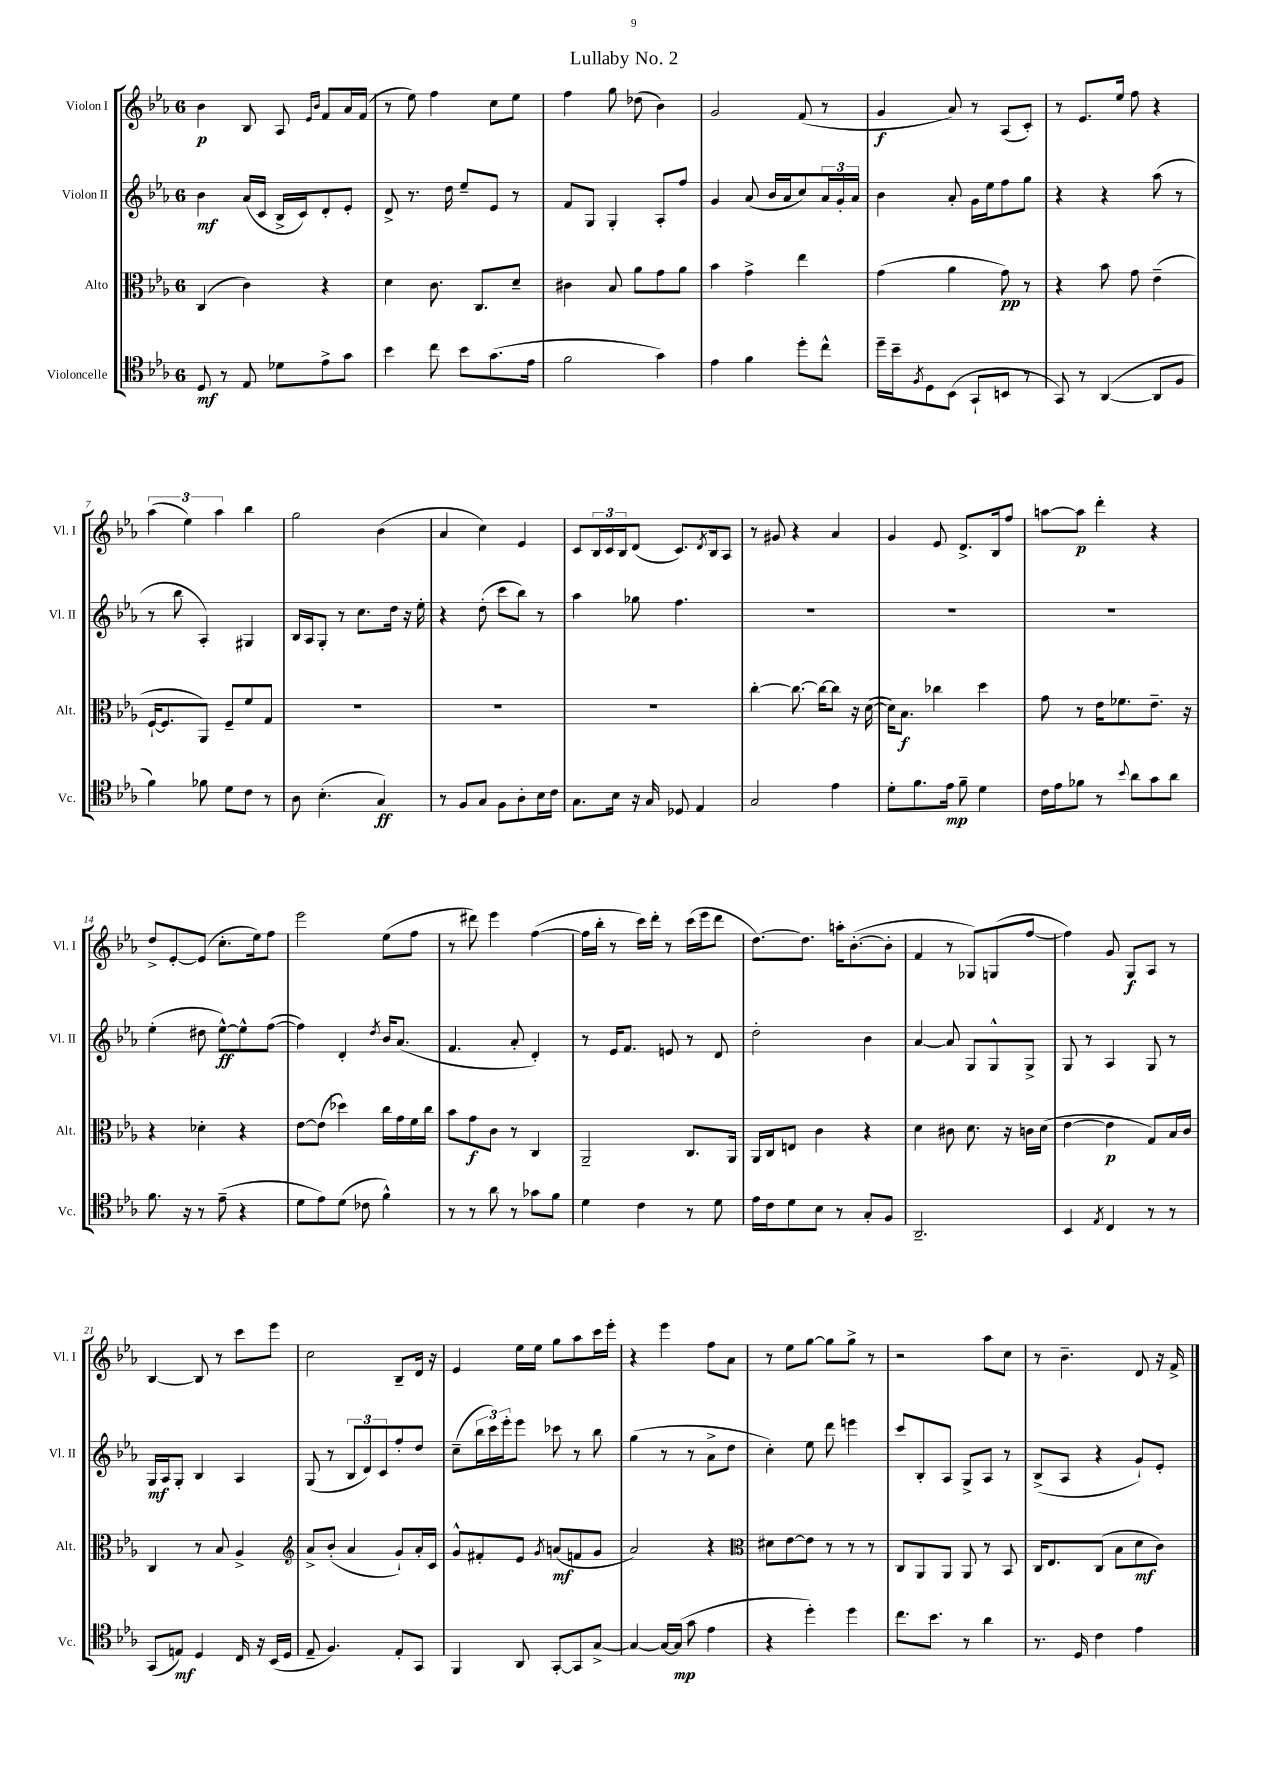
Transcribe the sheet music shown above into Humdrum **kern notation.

**kern	**kern	**kern	**kern
*staff4	*staff3	*staff2	*staff1
*clefC4	*clefC3	*clefG2	*clefG2
*k[b-e-a-]	*k[b-e-a-]	*k[b-e-a-]	*k[b-e-a-]
*M6/8	*M6/8	*M6/8	*M6/8
8D/	(4C/	4b-\	4b-\
8r	.	.	.
8E-/	4c\)	(16a-/LL	8B-/
.	.	16c/JJ	.
8d-\L	.	16B-^/LL	8A-/
.	.	16c/J)	.
.	.	.	16qqe-/LL
.	.	.	16qqb-/JJ
8e-^\	4r	8d'/	8f/L
8g\J	.	8e-'/J	16a-/L
.	.	.	(16f/JJ
=	=	=	=
4b-\	4d\	8d^/	8r
.	.	8.r	8ee-\)
8cc\	8.c\	.	4ff\
.	.	16dd\	.
8b-\L	.	8ee-~/L	.
.	8.C/L	.	.
(8.g\	.	8e-/J	8cc\L
.	8d~/J	8r	8ee-\J
16e-\Jk	.	.	.
=	=	=	=
2f\	4c#\	8f/L	4ff\
.	.	8G/J	.
.	8B-/	4G'/	8gg\
.	8a-\L	.	(8dd-\
4g\)	8g\	8A-'/L	4b-\)
.	8a-\J	8ff/J	.
=	=	=	=
4e-\	4b-\	4g/	2g/
4f\	4g^\	(8a-/	.
.	.	16b-/LL	.
.	.	16a-/J	.
8dd'\L	4ee-\	8cc/)	(8f/
8cc^^\J	.	24a-/L	8r
.	.	24g'/	.
.	.	24a-/JJ	.
=	=	=	=
16dd~\LL	(4g\	4b-\	4g/
16b-~\J	.	.	.
8qF/	.	.	.
8D\	.	.	.
(8BB-\J	4a-\	8a-'/	8a-/)
8GG`/L	.	16g\LL	8r
.	.	16ee-\J	.
8BB/J	8g\)	8ff\	(8A-/L
8r	8r	8gg\J	8c'/J)
=	=	=	=
8GG/)	4r	4r	8r
8r	.	.	8.e-/L
([4AA-/	8b-\	4r	.
.	.	.	16ee-/Jk
.	8g\	.	8ff\
8AA-/]L	(4e-~\	(8aa-\	4r
8F/J	.	8r	.
=	=	=	=
4f\)	[16F`/LK	8r	(6aa-\
.	8.F/]	.	.
.	.	8bb-\	.
.	.	.	6ee-\)
8f-\	8AA-/J)	4A-'/)	.
.	.	.	6aa-\
8d\L	8F~/L	.	.
8c\J	8f/	4G#/	4bb-\
8r	8G/J	.	.
=	=	=	=
8A-\	2.r	16B-/LL	2gg\
.	.	16A-/J	.
(4.B-'\	.	8G'/J	.
.	.	8r	.
.	.	8.cc\L	.
4G/)	.	.	(4b-\
.	.	16dd\Jk	.
.	.	16r	.
.	.	16ee-'\	.
=	=	=	=
8r	2.r	4r	4a-/
8F/L	.	.	.
8G/J	.	(8dd'\	4cc\)
8F\L	.	8ccc\L	.
8A-'\	.	8bb-\J)	4e-/
16B-\L	.	8r	.
16c\JJ	.	.	.
=	=	=	=
8.G\L	2.r	4aa-\	8c/L
.	.	.	24B-/L
.	.	.	24c/
16B-\Jk	.	.	.
.	.	.	24B-/J
16r	.	8gg-\	(8d/J
16G/	.	.	.
8D-/	.	4.ff\	8.c/L)
4E-/	.	.	.
.	.	.	8qd/
.	.	.	16B-/k
.	.	.	8A-/J
=	=	=	=
2G/	[4cc'\	2.r	8r
.	.	.	8g#/
.	8.cc\_	.	4r
.	16cc\_LK	.	.
4e-\	8cc\]J	.	4a-/
.	16r	.	.
.	([16d\	.	.
=	=	=	=
8d'\L	16d\]LK)	2.r	4g/
.	8.B-\J	.	.
8.f\	.	.	.
.	4cc-\	.	8e-/
16e-\Jk	.	.	.
8f~\	.	.	8.d^/L
4d\	4dd\	.	.
.	.	.	16B-/k
.	.	.	8ff/J
=	=	=	=
16c\LL	8g\	2.r	[8aa\L
16e-\J	.	.	.
8f-\J	8r	.	8aa\]J
8r	16e-\LK	.	4ddd'\
.	8.f-\	.	.
8qqb-/	.	.	.
8a-\L	.	.	.
8g\	8.e-~\J	.	4r
8a-\J	.	.	.
.	16r	.	.
=	=	=	=
8.f\	4r	(4ee-'\	8dd^/L
.	.	.	[8e-'/
16r	.	.	.
8r	4d-'\	8dd#\	(8e-/]J
(8e-~\	.	[8ee-^^\L)	8.cc'\L
4r	4r	8ee-^^\]	.
.	.	.	16ee-\k)
.	.	([8ff\J	8ff\J
=	=	=	=
8d\L	[8e-\L	4ff\])	2eee-\
8e-\)	(8e-\]J	.	.
(8d\J	4dd-\)	4d'/	.
8c-\	.	.	.
.	.	8qdd/	.
4f^^\)	16cc\LL	16b-/LK	(8ee-\L
.	16g\	(8.a-/J	.
.	16f\	.	8ff\J
.	16cc\JJ	.	.
=	=	=	=
8r	8b-\L	4.f/	8r
8r	8g\	.	8ddd#\)
8a-\	8c\J	.	4eee-\
8r	8r	8a-'/	.
8g-\L	4C/	4d'/)	([4ff\
8f\J	.	.	.
=	=	=	=
4d\	2AA-~/	8r	16ff\]LL
.	.	.	16bb-'\JJ
.	.	16e-/LK	8r
.	.	8.f/J	.
4c\	.	.	16ccc\LL)
.	.	.	16ddd'\JJ
.	.	8e/	8r
8r	8.C/L	8r	(16ccc\LL
.	.	.	16eee-\J
8d\	.	8d/	8ddd\J
.	16AA-/Jk	.	.
=	=	=	=
16e-\LL	16AA-/LL	2dd'\	[8.dd\L)
16c\J	16C/J	.	.
8d\	8E/J	.	.
.	.	.	8.dd\]J
8B-\J	4c\	.	.
8r	.	.	16aa'\LK
.	.	.	([8.b-'\
8G'/L	4r	4b-\	.
8F/J	.	.	8b-'\]J
=	=	=	=
2.AA-~/	4d\	[4a-/	4f/
.	8c#\	8a-/]	8r
.	8.d\	8G/L	8G-/L)
.	.	8G^^/	(8G/
.	16r	.	.
.	16c\LL	8G^/J	[8ff/J
.	(16d\JJ	.	.
=	=	=	=
4BB-/	[4e-\	8G/	4ff\])
.	.	8r	.
8qE-/	.	.	.
4C/	4e-\]	4A-/	8g/
.	.	.	8G/L
8r	8G/L)	8G/	8A-/J
8r	16B-/L	8r	8r
.	16c/JJ	.	.
=	=	=	=
(8GG/L	4C/	16G/LL	[4B-/
.	.	16A-/J	.
8E/J)	.	8G'/J	.
4D/	8r	4B-/	8B-/]
.	8B-/	.	8r
16C/	4A-^/	4A-/	8ccc\L
16r	.	.	.
(16BB-/LL	.	.	8eee-\J
16D/JJ	.	.	.
=	=	=	=
*	*clefG2	*	*
8E-~/	8a-^/L	(8G/	2cc\
4.F/)	(8b-'/J	8r	.
.	4a-/	12B-/L	.
.	.	12d/)	.
.	.	12c/	.
8E-'/L	8g`/L)	8ff'/	8B-~/L
8GG/J	16a-'/L	8dd/J	16d/Jk
.	16c/JJ	.	16r
=	=	=	=
4FF/	8g^^/L	(8cc~\L	4e-/
.	8f#'/	24bb-\L	.
.	.	24ccc\)	.
.	.	24eee-'\J	.
8AA-/	8e-/J	8eee-\J	16ee-\LL
.	.	.	16ee-\JJ
.	8qg/	.	.
[8GG'/L	(8a/L	8ccc-\	8gg\L
8GG/]	8f/	8r	8aa-\
[8G^/J	8g/J	8bb-\	16ccc\L
.	.	.	16eee-'\JJ
=	=	=	=
4G/_	2a-/)	(4gg\	4r
16G/_LL	.	8r	4eee-\
(16G/]JJ	.	.	.
8g\	.	8r	.
4e-\	4r	8a-^\L	8ff\L
.	.	8dd\J	8a-\J
=	=	=	=
*	*clefC3	*	*
4r	8d#\L	4cc'\)	8r
.	[8e-\	.	8ee-\L
4dd'\)	8e-\]J	8ee-\	[8gg\J
.	8r	8ddd\	8gg\]L
4dd\	8r	4eee\	8gg^\J
.	8r	.	8r
=	=	=	=
8.cc\L	8C/L	8ccc/L	2r
.	8AA-/	8B-'/	.
8.b-\J	.	.	.
.	8AA-/J	8A-/J	.
8r	8AA-/	8G^/L	.
4a-\	8r	8A-/J	8aa-\L
.	8BB-/	8r	8cc\J
=	=	=	=
8.r	16C/LK	(8B-^/L	8r
.	8.E-/	.	.
.	.	8A-/J	4.b-~\
16D/	.	.	.
4c\	(8C/J	4r	.
.	8B-\L	.	.
4e-\	8d\	8g`/L)	8d/
.	8c\J)	8e-'/J	16r
.	.	.	16f^/
==	==	==	==
*-	*-	*-	*-
